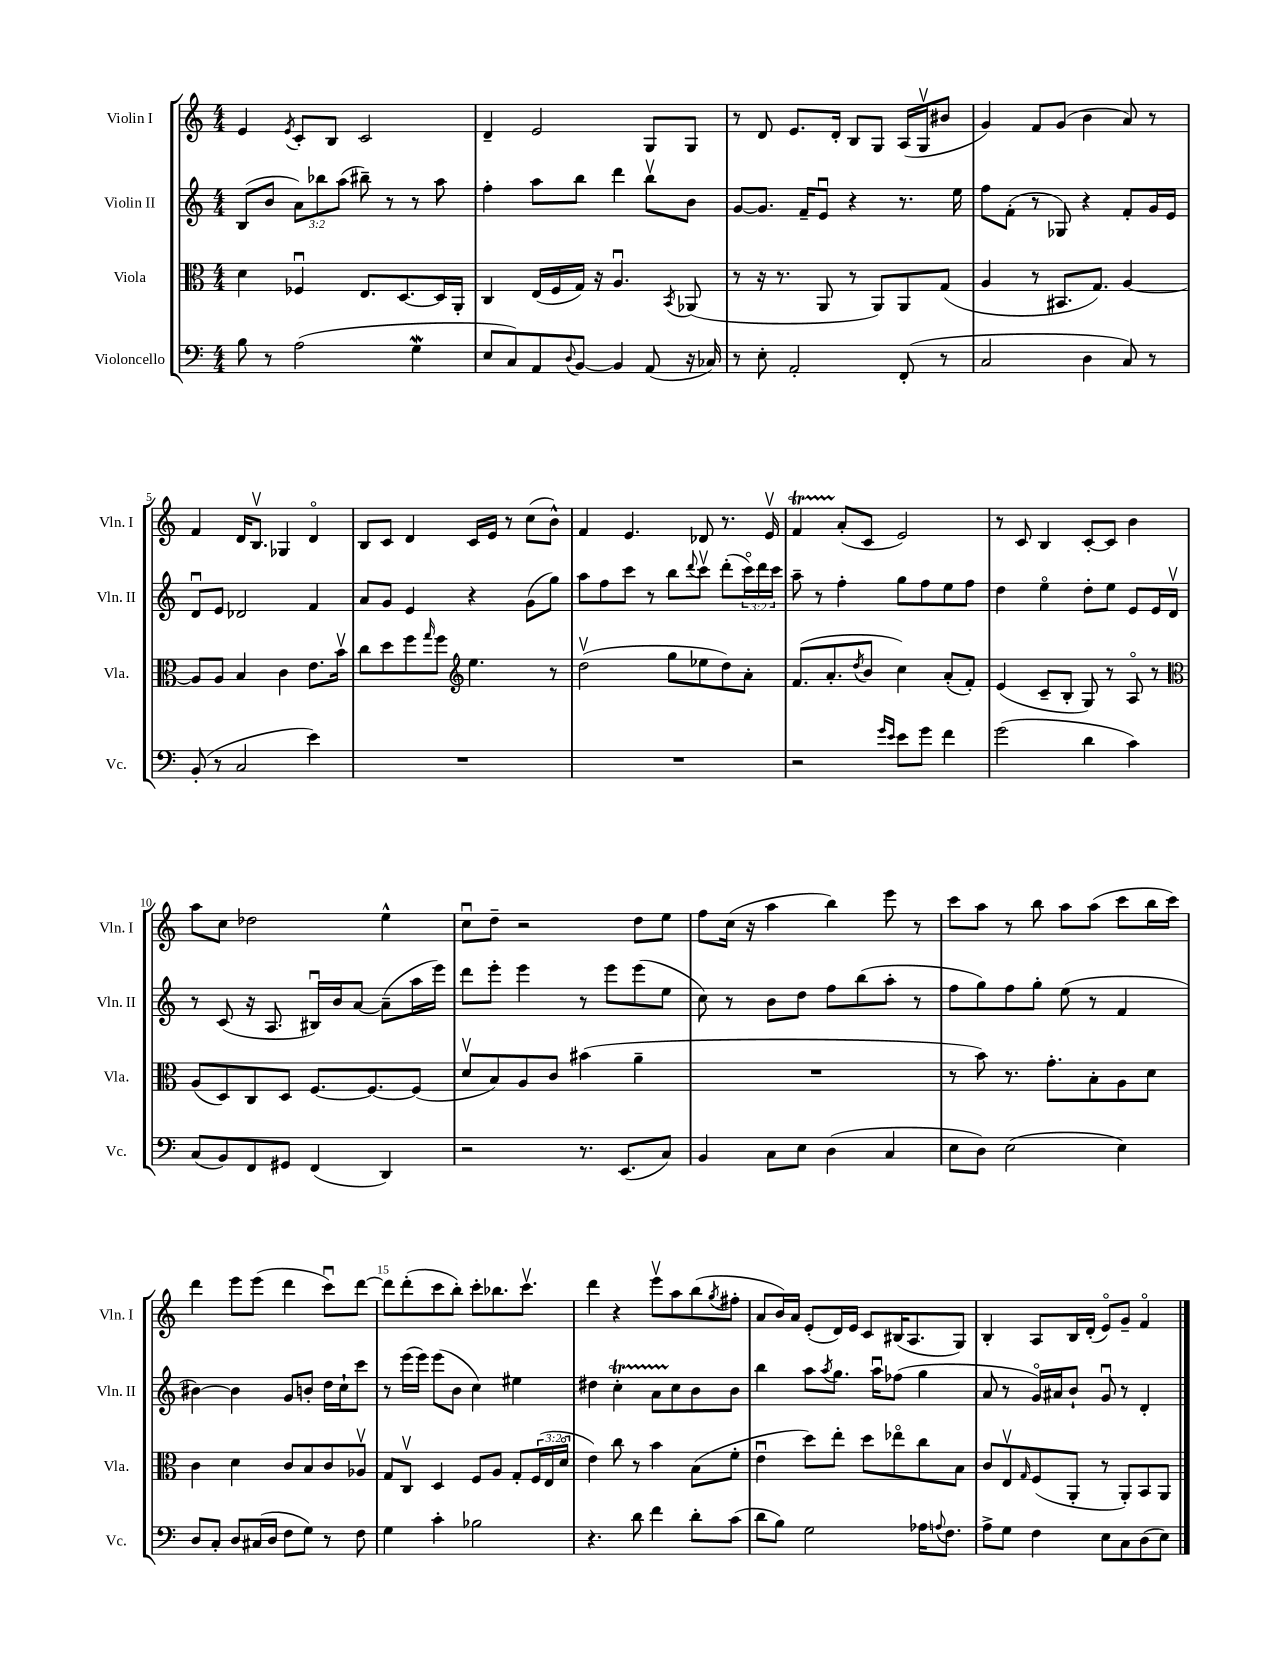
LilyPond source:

<<
\new StaffGroup <<
\new Staff = "s0" \with { instrumentName = "Violin I" shortInstrumentName = "Vln. I" } {
    \clef treble \key c \major \numericTimeSignature \time 4/4
    e'4 \acciaccatura { e'8 } c'8-. b8 c'2 |
    d'4-- e'2 g8 g8 |
    r8 d'8 e'8. d'16-. b8 g8 a16( g16\upbow bis'8 |
    g'4) f'8 g'8( b'4 a'8) r8 |
    f'4 d'16 b8.\upbow ges4 d'4\flageolet |
    b8 c'8 d'4 c'16 e'16 r8 c''8( b'8-^) |
    f'4 e'4. des'8 r8. e'16\upbow |
    f'4\startTrillSpan a'8-.\stopTrillSpan( c'8 e'2) |
    r8 c'8 b4 c'8~-. c'8 b'4 |
    a''8 c''8 des''2 e''4-^ |
    c''8\downbow d''8-- r2 d''8 e''8 |
    f''8 c''16( r16 a''4 b''4) e'''8 r8 |
    c'''8 a''8 r8 b''8 a''8 a''8( c'''8 b''16 c'''16) |
    d'''4 e'''8 e'''8( d'''4 c'''8\downbow) d'''8~ |
    d'''8 d'''8-.( c'''8 b''8-.) c'''8-. bes''8. c'''8.\upbow |
    d'''4 r4 e'''8\upbow a''8 b''8( \acciaccatura { g''8 } fis''8-. |
    a'8 b'16) a'16 e'8-.( d'16) e'16 c'8 bis16( a8. g8) |
    b4-. a8 b16 d'16-.( e'8\flageolet) g'8-- f'4\flageolet \bar "|." |
}
\new Staff = "s1" \with { instrumentName = "Violin II" shortInstrumentName = "Vln. II" } {
    \clef treble \key c \major \numericTimeSignature \time 4/4 \override Staff.TupletNumber.text = #tuplet-number::calc-fraction-text
    b8( b'8 \tuplet 3/2 { a'8) bes''8 a''8( } bis''8--) r8 r8 a''8 |
    f''4-. a''8 b''8 d'''4 b''8\upbow b'8 |
    g'8~ g'8. f'16-- e'8\downbow r4 r8. e''16 |
    f''8 f'8-.( r8 ges8) r4 f'8-. g'16 e'16 |
    d'8\downbow e'8 des'2 f'4 |
    a'8 g'8 e'4 r4 g'8( g''8) |
    a''8 f''8 c'''8 r8 b''8 \appoggiatura { d'''8 } c'''8\upbow d'''8-.( \tuplet 3/2 { c'''16\flageolet) d'''16 c'''16 } |
    a''8-- r8 f''4-. g''8 f''8 e''8 f''8 |
    d''4 e''4\flageolet d''8-. e''8 e'8 e'16 d'16\upbow |
    r8 c'8( r16 a8. bis16\downbow) b'16 a'8~ a'8--( a''16 e'''16) |
    d'''8 e'''8-. e'''4 r8 e'''8 e'''8( e''8 |
    c''8) r8 b'8 d''8 f''8 b''8( a''8-. r8 |
    f''8 g''8) f''8 g''8-. e''8( r8 f'4 |
    bis'4~) bis'4 g'8 b'8-. d''16 c''16-! c'''8 |
    r8 e'''16( e'''16) e'''8( b'8 c''4) eis''4 |
    dis''4 c''4-.\startTrillSpan a'8 c''8\stopTrillSpan b'8 b'8 |
    b''4 a''8 \acciaccatura { a''8 } g''8. a''16\downbow fes''8( g''4 |
    a'8 r8 g'16\flageolet) ais'16 b'8-! g'8\downbow r8 d'4-. \bar "|." |
}
\new Staff = "s2" \with { instrumentName = "Viola" shortInstrumentName = "Vla." } {
    \clef alto \key c \major \numericTimeSignature \time 4/4 \override Staff.TupletNumber.text = #tuplet-number::calc-fraction-text
    d'4 fes4\downbow e8. d8.~ d16 a,16-. |
    c4 e16( f16 g16) r16 a4.\downbow \acciaccatura { b,8 } aes,8( |
    r8 r16 r8. a,8 r8 a,8) a,8 g8( |
    a4 r8 bis,8. g8.) a4~ |
    a8 a8 b4 c'4 e'8. b'16\upbow |
    c''8 d''8 f''8 \grace { g''16 } f''8 \clef treble e''4. r8 |
    d''2\upbow( g''8 ees''8 d''8) a'8-. |
    f'8.( a'8.-. \acciaccatura { d''8 } b'8 c''4) a'8-.( f'8-.) |
    e'4( c'8-- b8-. g8) r8 a8\flageolet r8 |
    \clef alto a8( d8) c8 d8 f8.~ f8.~ f8( |
    d'8\upbow b8) a8 c'8 bis'4( a'4-- |
    R1 |
    r8 b'8) r8. g'8.-. b8-. a8 d'8 |
    c'4 d'4 c'8 b8 c'8 aes8\upbow |
    g8 c8\upbow d4 f8 a8 g8-. \tuplet 3/2 { f16( e16 d'16\flageolet } |
    e'4) c''8 r8 b'4 b8( f'8-. |
    e'4\downbow d''8) e''8-. d''8 ees''8\flageolet c''8 b8 |
    c'8 e8\upbow \grace { g16 } f8( a,8-. r8 a,8-.) b,8 a,8 \bar "|." |
}
\new Staff = "s3" \with { instrumentName = "Violoncello" shortInstrumentName = "Vc." } {
    \clef bass \key c \major \numericTimeSignature \time 4/4
    b8 r8 a2( g4\mordent |
    e8 c8) a,8 \appoggiatura { d8 } b,8~ b,4 a,8( r16 ces16) |
    r8 e8-. a,2-. f,8-.( r8 |
    c2 d4 c8) r8 |
    b,8-.( r8 c2 e'4) |
    R1 |
    R1 |
    r2 \grace { g'16 e'16 } e'8 g'8 f'4 |
    g'2( d'4 c'4) |
    c8( b,8) f,8 gis,8 f,4( d,4) |
    r2 r8. e,8.( c8) |
    b,4 c8 e8 d4( c4 |
    e8 d8) e2( e4) |
    d8 c8-. d8 cis16( d16 f8 g8) r8 f8 |
    g4 c'4-. bes2 |
    r4. d'8 f'4 d'8-. c'8( |
    d'8 b8) g2 aes16 \appoggiatura { a8 } f8. |
    a8-> g8 f4 e8 c8 d8( e8) \bar "|." |
}
>>
>>
\layout { \context { \Score \override BarNumber.break-visibility = ##(#f #t #t) barNumberVisibility = #(every-nth-bar-number-visible 5) } }
